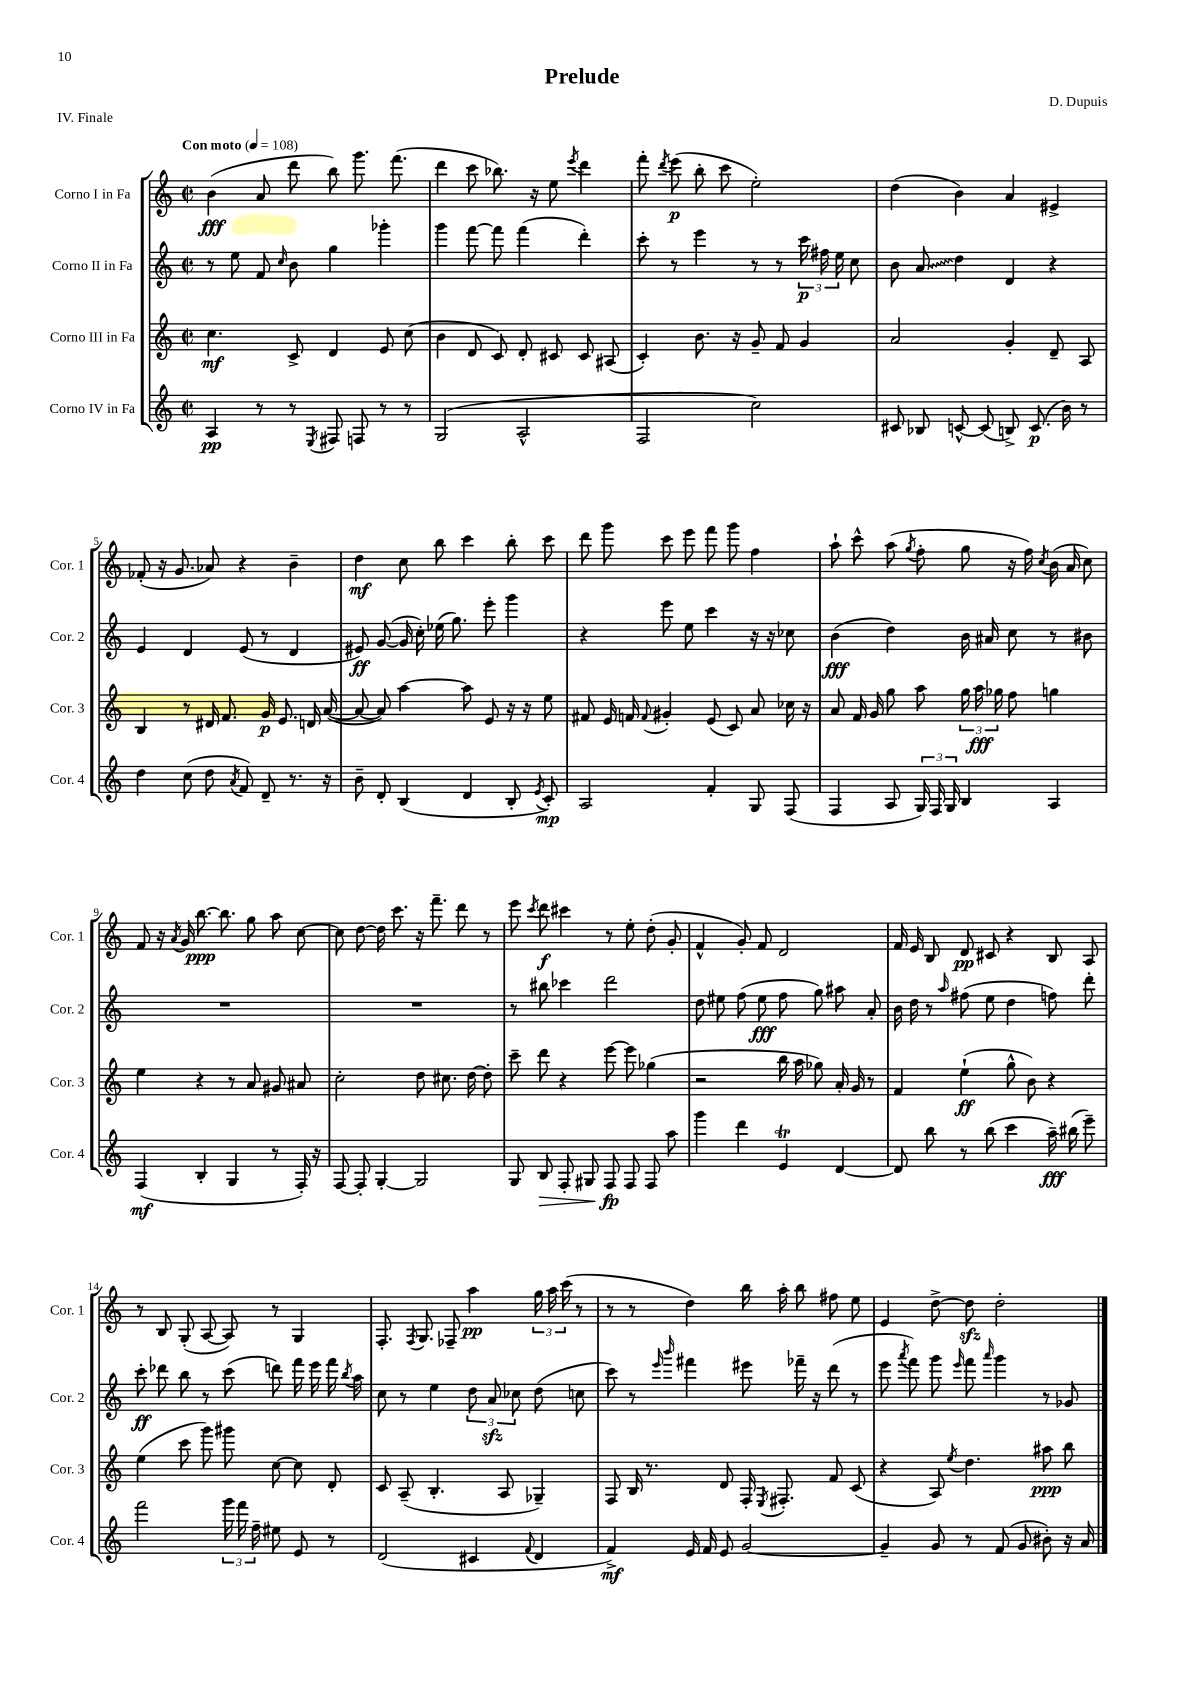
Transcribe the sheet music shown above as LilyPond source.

\header { title = "Prelude" composer = "D. Dupuis" piece = "IV. Finale" }
<<
\new StaffGroup <<
\new Staff = "s0" \with { instrumentName = "Corno I in Fa" shortInstrumentName = "Cor. 1" } {
    \clef treble \key c \major \defaultTimeSignature \time 2/2 \tempo "Con moto" 4 = 108
    \autoBeamOff b'4\fff( a'8 d'''8 b''8) g'''8. f'''8.( |
    d'''4 c'''8 bes''8.) r16 e''8 \acciaccatura { e'''8 } d'''4 |
    f'''8-. \acciaccatura { d'''8 } e'''8\p( b''8-. c'''8 e''2-.) |
    d''4( b'4) a'4 eis'4-> |
    fes'8-.( r16 g'8. aes'8) r4 b'4-- |
    d''4\mf c''8 b''8 c'''4 b''8-. c'''8 |
    d'''8 g'''8 c'''8 e'''8 f'''8 g'''8 f''4 |
    a''8-! c'''8-^ a''8( \acciaccatura { g''8 } f''8-. g''8 r16 f''16) \acciaccatura { c''8 } b'16( a'16 c''8) |
    f'8 r16 \acciaccatura { a'8 } g'16 b''8.~\ppp b''8. g''8 a''8 c''8~ |
    c''8 d''8~ d''16 c'''8. r16 f'''8.-- d'''8 r8 |
    e'''8 \acciaccatura { c'''8 } d'''8\f cis'''4 r8 e''8-. d''8-.( g'8-. |
    f'4-^ g'8-.) f'8 d'2 |
    f'16 e'16 b8 d'8\pp cis'8 r4 b8 a8 |
    r8 b8 g8-.( a8~ a8) r8 g4 |
    f8.-. \acciaccatura { f8 } g8. fes8-- a''4\pp \tuplet 3/2 { g''16 a''16 c'''16( } r8 |
    r8 r8 d''4) b''16 a''16-. b''8 fis''8 e''8 |
    e'4 d''8~-> d''8\sfz d''2-. \bar "|." |
}
\new Staff = "s1" \with { instrumentName = "Corno II in Fa" shortInstrumentName = "Cor. 2" } {
    \clef treble \key c \major \defaultTimeSignature \time 2/2
    \autoBeamOff r8 e''8 f'8 \grace { c''16 } b'8 g''4 ges'''4-. |
    g'''4 f'''8~ f'''8 f'''4( d'''4-.) |
    c'''8-. r8 e'''4 r8 r8 \tuplet 3/2 { c'''16\p fis''16 e''16 } c''8 |
    b'8 \once \override Glissando.style = #'zigzag a'8\glissando d''4 d'4 r4 |
    e'4 d'4 e'8( r8 d'4 |
    eis'8\ff) g'8~( g'16 c''16-.) ees''16( g''8.) e'''8-. g'''4 |
    r4 e'''8 e''8 c'''4 r16 r16 ces''8 |
    b'4\fff( d''4) b'16 ais'16 c''8 r8 bis'8 |
    R1 |
    R1 |
    r8 bis''8 ces'''4 d'''2 |
    d''8 eis''8 f''8( eis''8\fff f''8 g''8) ais''8 a'8-. |
    b'16 d''16 r8 \grace { a''16 } fis''8( e''8 d''4 f''8) d'''8-. |
    c'''8-.\ff des'''8 b''8 r8 c'''8( d'''8) f'''16 e'''16 f'''16 \acciaccatura { b''8 } a''16 |
    c''8 r8 e''4 \tuplet 3/2 { d''8 a'8\sfz ces''8 } d''8( c''8 |
    c'''8) r8 \grace { e'''16 b'''16 } fis'''4 eis'''8 fes'''16-- r16 d'''8( r8 |
    e'''8 \acciaccatura { a'''8 } f'''8) g'''8 \grace { e'''16 } f'''8 \grace { a'''16 } g'''4 r8 ges'8 \bar "|." |
}
\new Staff = "s2" \with { instrumentName = "Corno III in Fa" shortInstrumentName = "Cor. 3" } {
    \clef treble \key c \major \defaultTimeSignature \time 2/2
    \autoBeamOff c''4.\mf c'8-> d'4 e'8 c''8( |
    b'4 d'8 c'8) d'8-. cis'8 cis'8 ais8( |
    c'4-.) b'8. r16 g'8-- f'8 g'4 |
    a'2 g'4-. d'8-- a8 |
    b4 r8 dis'16 f'8. g'16\p e'8. d'16 a'16~( |
    a'8~ a'8) a''4~ a''8 e'8 r16 r16 e''8 |
    fis'8 e'16 f'16 \appoggiatura { f'8 } gis'4-. e'8( c'8) a'8 ces''16 r16 |
    a'8 f'16 g'16 g''8 a''8 \tuplet 3/2 { g''16 a''16\fff ges''16 } f''8 g''4 |
    e''4 r4 r8 a'8 gis'8 ais'8 |
    c''2-. d''8 cis''8. d''16~ d''8-. |
    c'''8-- d'''8 r4 e'''8~ e'''8 ges''4( |
    r2 b''16 a''16 ges''8) a'16-. g'16 r8 |
    f'4 e''4-!\ff( g''8-^ b'8) r4 |
    e''4( c'''8 g'''8) gis'''8 c''8~ c''8 d'8-. |
    c'8 a8--( b4.-. a8 ges4--) |
    f8 b16 r8. d'8 f16-. \acciaccatura { e8 } fis8.-. f'8 c'8( |
    r4 a8) \acciaccatura { e''8 } d''4. ais''8\ppp b''8 \bar "|." |
}
\new Staff = "s3" \with { instrumentName = "Corno IV in Fa" shortInstrumentName = "Cor. 4" } {
    \clef treble \key c \major \defaultTimeSignature \time 2/2
    \autoBeamOff a4\pp r8 r8 \acciaccatura { e8 } fis8 f8 r8 r8 |
    g2( a2-^ |
    f2 c''2) |
    cis'8 bes8 c'8~-^ c'8( b8->) c'8.\p( b'16) r8 |
    d''4 c''8( d''8 \acciaccatura { a'8 } f'8) d'8-- r8. r16 |
    b'8-- d'8-. b4( d'4 b8-. \acciaccatura { e'8 } c'8-.\mp) |
    a2 f'4-. g8 f8( |
    f4 a8 \tuplet 3/2 { g16) f16 g16 } b4 a4 |
    f4\mf( b4-. g4 r8 f16-.) r16 |
    f8~ f8-. g4~-. g2 |
    g8 b8\> f8-. gis8 f8\fp\! f8 f8 a''8 |
    g'''4 d'''4 e'4\trill d'4~ |
    d'8 b''8 r8 b''8( c'''4 a''16--\fff) bis''16( e'''8--) |
    f'''2 \tuplet 3/2 { g'''16 f'''16 f''16-- } eis''8 e'8 r8 |
    d'2( cis'4 \appoggiatura { f'8 } d'4 |
    f'4->\mf) e'16 f'16 e'8 g'2~ |
    g'4-- g'8 r8 f'8( g'8 bis'8-.) r16 a'16 \bar "|." |
}
>>
>>
